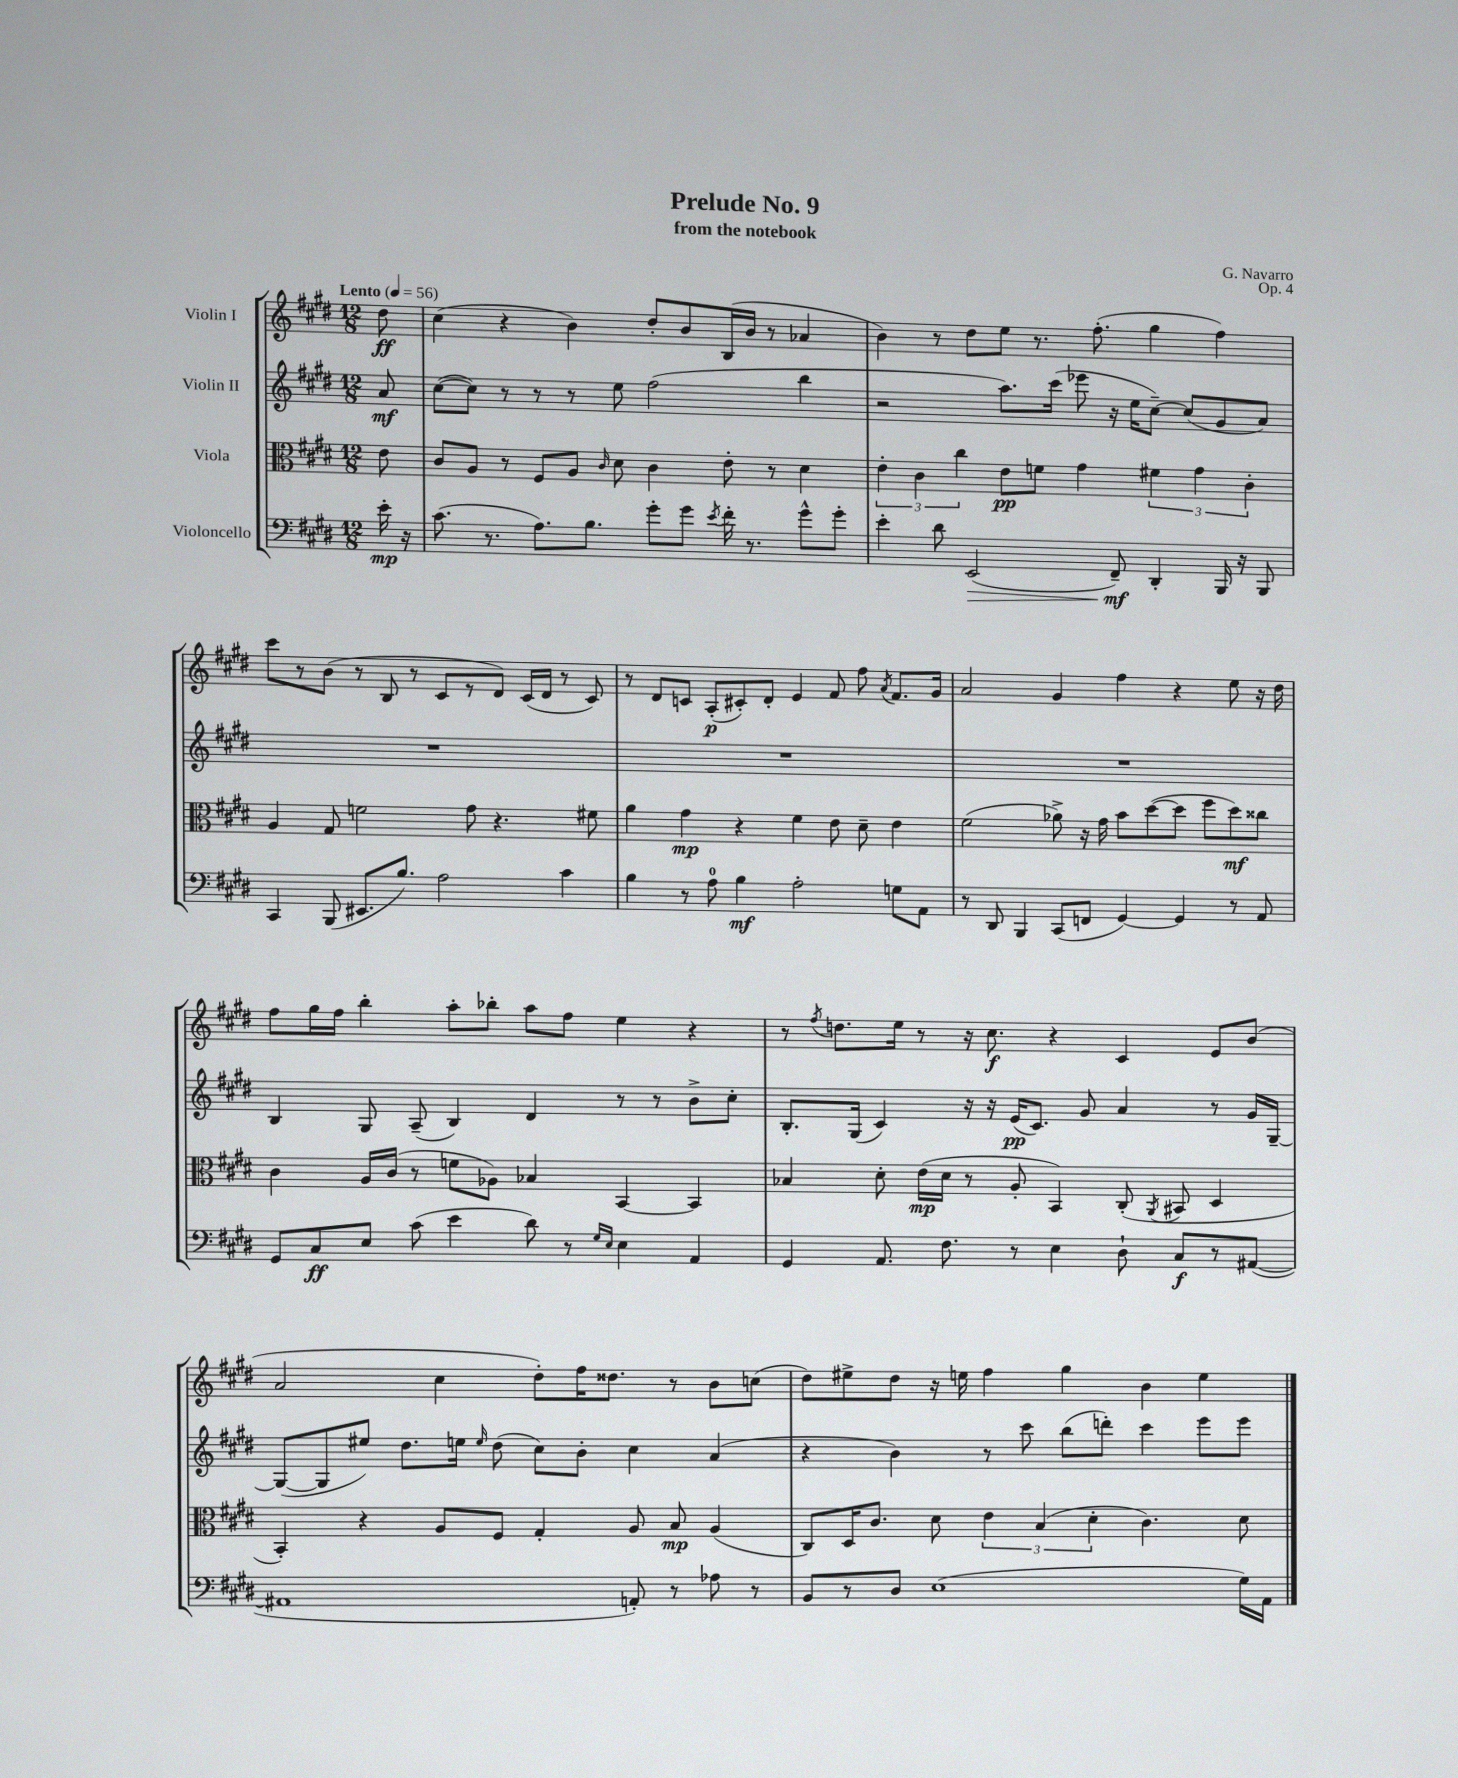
\header { title = "Prelude No. 9" composer = "G. Navarro" subtitle = "from the notebook" opus = "Op. 4" }
<<
\new StaffGroup <<
\new Staff = "s0" \with { instrumentName = "Violin I" } {
    \clef treble \key e \major \numericTimeSignature \time 12/8 \partial 8 \tempo "Lento" 4 = 56
    \autoBeamOff dis''8\ff |
    cis''4( r4 b'4) dis''8[-. b'8 b16( b'16] r8 aes'4 |
    b'4) r8 dis''8[ e''8] r8. fis''8.-.( gis''4 fis''4) |
    cis'''8[ r8 b'8]( r8 b8 r8 cis'8[ r8 dis'8]) cis'16[( dis'16] r8 cis'8) |
    r8 dis'8[ c'8] a8[-.\p( cis'8-.) dis'8]-. e'4 fis'8 fis''8 \acciaccatura { a'8 } fis'8.[ gis'16] |
    a'2 gis'4 fis''4 r4 e''8 r16 dis''16 |
    fis''8[ gis''16 fis''16] b''4-. a''8[-. bes''8]-. a''8[ fis''8] e''4 r4 |
    r8 \acciaccatura { fis''8 } d''8.[ e''16] r8 r16 cis''8.\f r4 cis'4 e'8[ b'8]( |
    a'2 cis''4 dis''8[-.) fis''16 disis''8.] r8 b'8[ c''8]( |
    dis''8[) eis''8-> dis''8] r16 e''16 fis''4 gis''4 b'4 e''4 \bar "|." |
}
\new Staff = "s1" \with { instrumentName = "Violin II" } {
    \clef treble \key e \major \numericTimeSignature \time 12/8 \partial 8
    \autoBeamOff a'8\mf |
    cis''8[~( cis''8]) r8 r8 r8 e''8 fis''2( b''4 |
    r2 a''8.[) cis'''16]( ees'''8 r16 e''16[ cis''8]~--) cis''8[( gis'8 a'8]) |
    R1. |
    R1. |
    R1. |
    b4 gis8 a8--( b4) dis'4 r8 r8 b'8[-> cis''8]-. |
    b8.[-. gis16]( cis'4) r16 r16 e'16[\pp( cis'8.]) gis'8 a'4 r8 gis'16[ gis16]~-- |
    gis8[~( gis8 eis''8]) dis''8.[ e''16] \grace { e''16 } dis''8( cis''8[) b'8]-. cis''4 a'4( |
    r4 b'4) r8 cis'''8 b''8[( d'''8]-.) cis'''4 e'''8[ e'''8] \bar "|." |
}
\new Staff = "s2" \with { instrumentName = "Viola" } {
    \clef alto \key e \major \numericTimeSignature \time 12/8 \partial 8
    \autoBeamOff e'8 |
    cis'8[ a8] r8 fis8[ a8] \grace { cis'16 } dis'8 cis'4 e'8-. r8 dis'4 |
    \tuplet 3/2 { e'4-. cis'4 cis''4 } e'8[\pp f'8] gis'4 \tuplet 3/2 { fis'4 gis'4 cis'4-. } |
    a4 gis8 f'2 gis'8 r4. fis'8 |
    a'4 gis'4\mp r4 fis'4 e'8 dis'8-- e'4 |
    fis'2( aes'8->) r16 gis'16 b'8[ dis''8~( dis''8] fis''8[ dis''8\mf) cisis''8] |
    cis'4 a16[ cis'16]( r8 f'8[ aes8]) bes4 b,4~ b,4 |
    bes4 dis'8-. e'16[\mp( dis'16] r8 a8-. b,4) cis8-.( \acciaccatura { a,8 } bis,8 dis4 |
    b,4-.) r4 a8[ fis8] gis4-. a8 b8\mp a4( |
    cis8[) dis16 cis'8.] dis'8 \tuplet 3/2 { e'4 b4( dis'4-. } cis'4.) dis'8 \bar "|." |
}
\new Staff = "s3" \with { instrumentName = "Violoncello" } {
    \clef bass \key e \major \numericTimeSignature \time 12/8 \partial 8
    \autoBeamOff e'16-.\mp r16 |
    cis'8.( r8. a8.[) b8.] gis'8[-. gis'8] \acciaccatura { e'8 } fis'16-. r8. gis'8[-^ gis'8]-. |
    e'4-. dis'8 e,2\>( fis,8--\mf\!) dis,4-. b,,16 r16 b,,8 |
    cis,4 b,,8( eis,8.[ b8.]) a2 cis'4 |
    b4 r8 a8-0 b4\mf a2-. g8[ a,8] |
    r8 dis,8 b,,4 cis,8[( f,8] gis,4~) gis,4 r8 a,8 |
    gis,8[ cis8\ff e8] cis'8( e'4 dis'8) r8 \grace { gis16[ e16] } e4 a,4 |
    gis,4 a,8. fis8. r8 e4 dis8-! cis8[\f r8 ais,8]~( |
    ais,1 a,8-.) r8 aes8 r8 |
    b,8[ r8 dis8] e1( gis16[) a,16] \bar "|." |
}
>>
>>
\layout { \context { \Score \remove "Bar_number_engraver" } }
